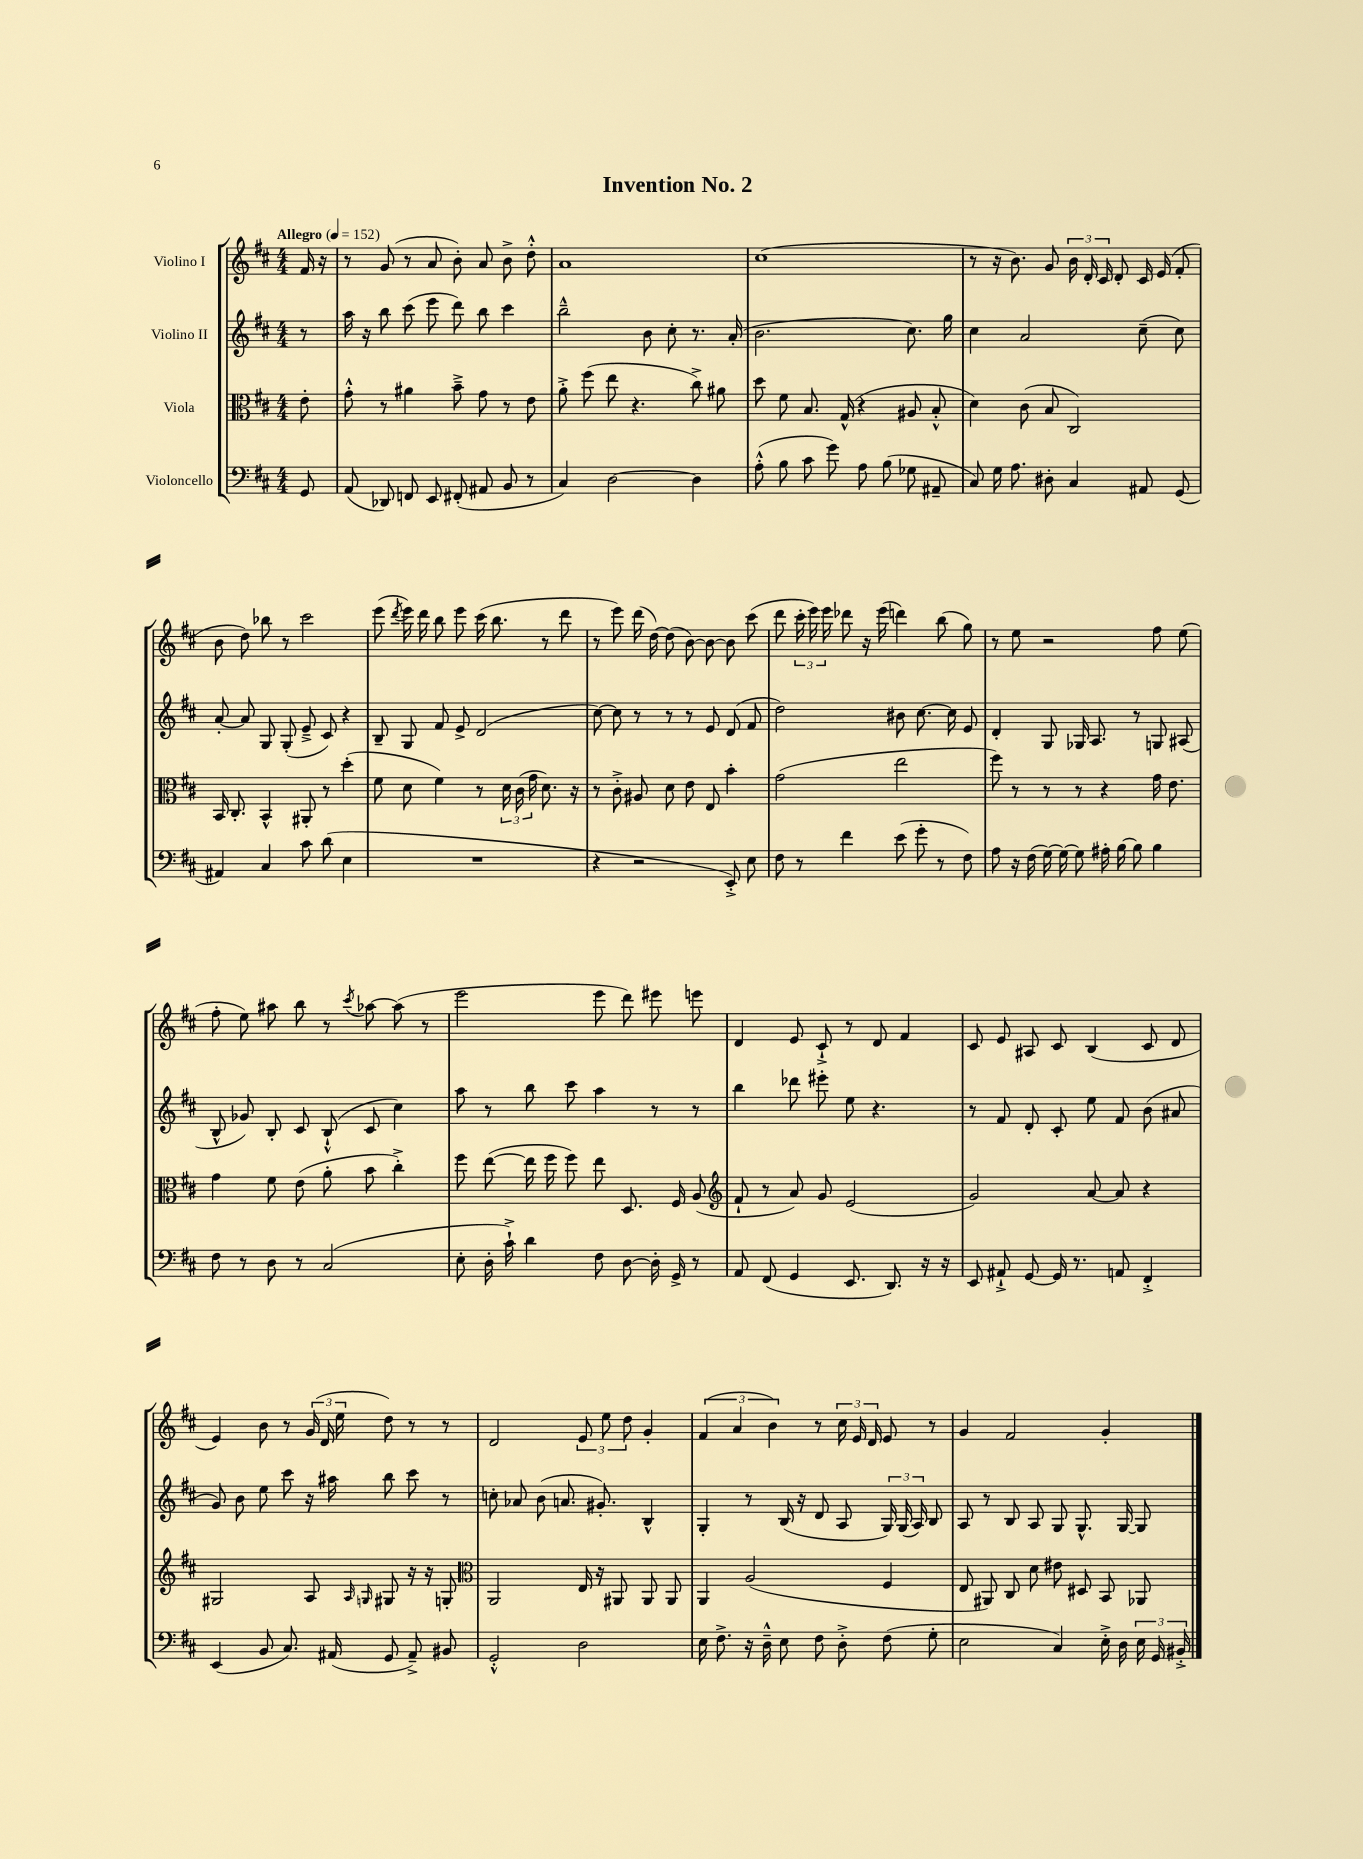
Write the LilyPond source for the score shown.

\header { title = "Invention No. 2" }
<<
\new StaffGroup <<
\new Staff = "s0" \with { instrumentName = "Violino I" } {
    \clef treble \key d \major \numericTimeSignature \time 4/4 \partial 8 \tempo "Allegro" 4 = 152
    \autoBeamOff fis'16 r16 |
    r8 g'8( r8 a'8 b'8-.) a'8 b'8-> d''8-.-^ |
    a'1 |
    cis''1( |
    r8 r16 b'8.) g'8 \tuplet 3/2 { b'16 d'16-. cis'16 } d'8-. cis'16 e'16( fis'8-. |
    b'8 d''8) bes''8 r8 cis'''2 |
    e'''8( \acciaccatura { d'''8 } e'''16) d'''16 b''8 e'''8 cis'''16( b''8. r8 d'''8 |
    r8 e'''8) d'''16( d''16~) d''8( b'8~) b'8~ b'8 cis'''8( |
    d'''8 \tuplet 3/2 { cis'''16-. e'''16) e'''16 } des'''8 r16 e'''16( d'''4) b''8( g''8) |
    r8 e''8 r2 fis''8 e''8( |
    fis''8-. e''8) ais''8 b''8 r8 \acciaccatura { cis'''8 } aes''8~ aes''8( r8 |
    e'''2 e'''8 d'''8) eis'''8 e'''8 |
    d'4 e'8 cis'8-!-> r8 d'8 fis'4 |
    cis'8 e'8 ais8 cis'8 b4( cis'8 d'8 |
    e'4) b'8 r8 \tuplet 3/2 { g'16( d'16 e''16 } d''8) r8 r8 |
    d'2 \tuplet 3/2 { e'8 e''8 d''8 } g'4-. |
    \tuplet 3/2 { fis'4( a'4 b'4) } r8 \tuplet 3/2 { cis''16 e'16 d'16 } e'8 r8 |
    g'4 fis'2 g'4-. \bar "|." |
}
\new Staff = "s1" \with { instrumentName = "Violino II" } {
    \clef treble \key d \major \numericTimeSignature \time 4/4 \partial 8
    \autoBeamOff r8 |
    a''16 r16 b''8 cis'''8( e'''8 d'''8) b''8 cis'''4 |
    b''2---^ b'8 cis''8-. r8. a'16-.( |
    b'2. cis''8.) g''16 |
    cis''4 a'2 cis''8--( cis''8) |
    a'8~-. a'8 g8 g8-.( e'8---> cis'8) r4 |
    b8-- g8 fis'8 e'8-> d'2( |
    cis''8~) cis''8 r8 r8 r8 e'8 d'8( fis'8 |
    d''2) bis'8 cis''8.~ cis''16 e'8 |
    d'4-. g8 ges16 a8. r8 g8 ais8( |
    b8-^ ges'8) b8-. cis'8 b8-!-^( cis'8 cis''4) |
    a''8 r8 b''8 cis'''8 a''4 r8 r8 |
    b''4 des'''8 eis'''8-. e''8 r4. |
    r8 fis'8 d'8-. cis'8-. e''8 fis'8 b'8( ais'8 |
    g'8) b'8 e''8 cis'''8 r16 ais''16 b''8 cis'''8 r8 |
    c''8-. aes'8 b'8( a'8. gis'8.-.) b4-^ |
    g4-. r8 b16( r16 d'8 a8 \tuplet 3/2 { g16) g16( a16) } b8 |
    a8 r8 b8 a8 g8 g8.-^ g16~ g8 \bar "|." |
}
\new Staff = "s2" \with { instrumentName = "Viola" } {
    \clef alto \key d \major \numericTimeSignature \time 4/4 \partial 8
    \autoBeamOff e'8-. |
    g'8-.-^ r8 ais'4 b'8---> g'8 r8 e'8 |
    a'8-.-> fis''8( e''8 r4. cis''8->) ais'8 |
    d''8 fis'8 b8. g16-^( r4 ais8 b8-.-^ |
    d'4) cis'8( b8 cis2) |
    b,16 cis8.-. b,4-^ ais,8-. r8 d''4-.( |
    fis'8 d'8 fis'4) r8 \tuplet 3/2 { d'16 cis'16( g'16 } d'8.) r16 |
    r8 cis'8-.-> ais8 d'8 e'8 e8 b'4-. |
    g'2( e''2 |
    fis''8) r8 r8 r8 r4 g'16 e'8. |
    g'4 fis'8 e'8( a'8-. b'8 cis''4-.->) |
    fis''8 e''8~( e''16 fis''16 fis''8) e''8 d8. fis16 a8( |
    \clef treble fis'8-! r8 a'8) g'8 e'2( |
    g'2) a'8~ a'8 r4 |
    gis2 a8 \grace { a16 g16 } gis8 r16 r16 g8-. |
    \clef alto a,2 e16 r16 ais,8 ais,8 ais,8 |
    a,4 a2( fis4 |
    e8 ais,8) cis8 d'8 eis'8 dis8 b,8 aes,8 \bar "|." |
}
\new Staff = "s3" \with { instrumentName = "Violoncello" } {
    \clef bass \key d \major \numericTimeSignature \time 4/4 \partial 8
    \autoBeamOff g,8 |
    a,8( des,8) f,8 e,8 fis,8-.( ais,8 b,8 r8 |
    cis4) d2~ d4 |
    a8-.-^( b8 cis'8 g'8) a8 b8( ges8 ais,8-- |
    cis8) g16 a8. dis8-. cis4 ais,8 g,8( |
    ais,4) cis4 cis'8 d'8( e4 |
    R1 |
    r4 r2 e,8-.->) e8 |
    fis8 r8 fis'4 e'8( g'8-. r8 fis8) |
    a8 r16 fis16( g16~) g16~ g8 ais16-. b16~ b8 b4 |
    fis8 r8 d8 r8 cis2( |
    e8-. d16-. cis'16-!->) d'4 fis8 d8~ d16-. g,16-> r8 |
    a,8 fis,8( g,4 e,8. d,8.) r16 r16 |
    e,8 ais,8-!-> g,8~ g,16 r8. a,8 fis,4-.-> |
    e,4( b,8 cis8.) ais,16( g,8 ais,8--->) bis,8 |
    g,2-.-^ d2 |
    e16 fis8.-> r16 d16---^ e8 fis8 d8-.-> fis8( g8-. |
    e2 cis4) e16-.-> d16 \tuplet 3/2 { e16 g,16 bis,16-.-> } \bar "|." |
}
>>
>>
\layout { \context { \Score \remove "Bar_number_engraver" } }
